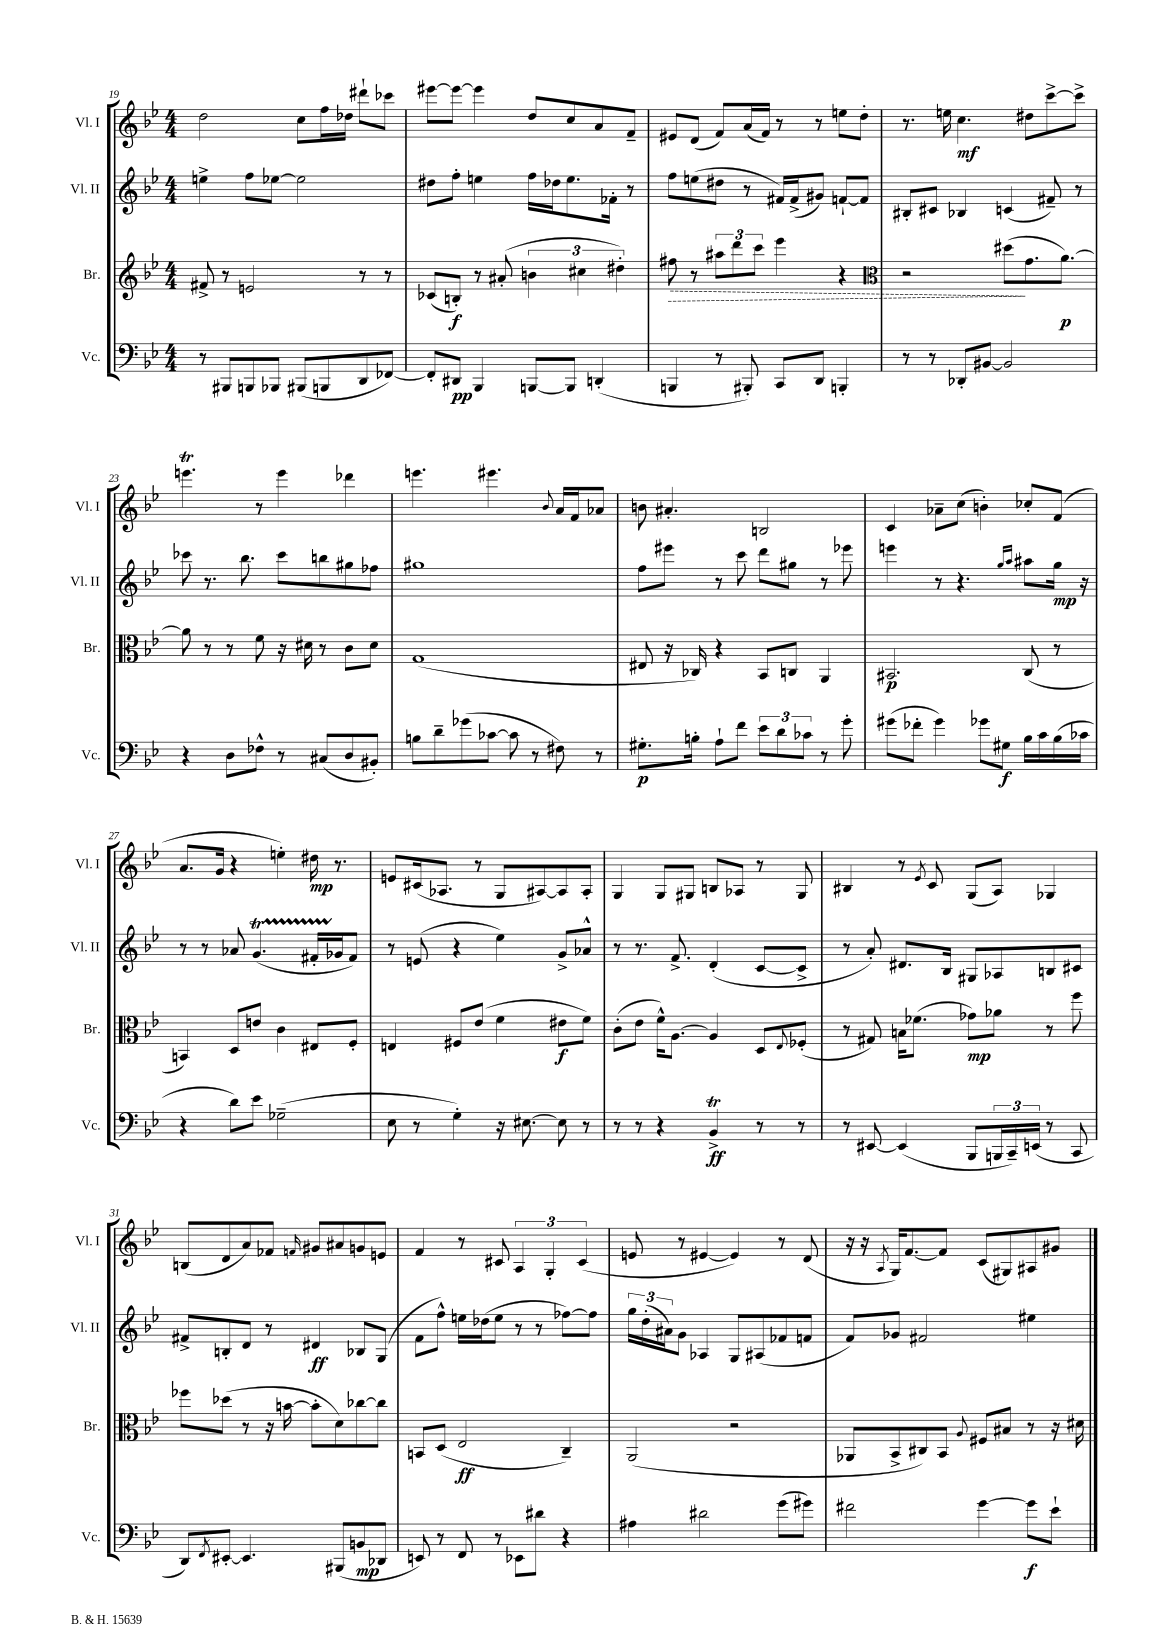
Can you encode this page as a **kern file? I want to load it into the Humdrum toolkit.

**kern	**dynam	**kern	**dynam	**kern	**dynam	**kern	**dynam
*part4	*part4	*part3	*part3	*part2	*part2	*part1	*part1
*staff4	*staff4	*staff3	*staff3	*staff2	*staff2	*staff1	*staff1
*I"Vc.	*	*I"Br.	*	*I"Vl. II	*	*I"Vl. I	*
*I'Vc.	*	*I'Br.	*	*I'Vl. II	*	*I'Vl. I	*
*clefF4	*	*clefG2	*	*clefG2	*	*clefG2	*
*k[b-e-]	*	*k[b-e-]	*	*k[b-e-]	*	*k[b-e-]	*
*M4/4	*	*M4/4	*	*M4/4	*	*M4/4	*
=19	=19	=19	=19	=19	=19	=19	=19
8r	.	8f#X^/	.	4een^\	.	2dd\	.
8BBB#X/L	.	8r	.	.	.	.	.
8BBBn/	.	2en/	.	8ff\L	.	.	.
8BBB-X/J	.	.	.	[8ee-X\J	.	.	.
(8BBB#X/L	.	.	.	2ee-\]	.	8cc\L	.
8BBBn/	.	.	.	.	.	16ff\L	.
.	.	.	.	.	.	16dd-X\JJ	.
8DD/	.	8r	.	.	.	8ddd#X`\L	.
[8FF-X/J)	.	8r	.	.	.	8ccc-X\J	.
=20	=20	=20	=20	=20	=20	=20	=20
8FF-'/L]	.	(8c-X/L	.	8dd#X\L	.	[8eee#X\L	.
8DD#X/J	pp	8Bn'/J)	f	8ff'\J	.	8eee#\J_	.
4BBB-/	.	8r	.	4een\	.	4eee#\]	.
.	.	(8a#X'/	.	.	.	.	.
[8BBBn/L	.	6bn\	.	16ff\LL	.	8dd/L	.
.	.	.	.	16dd-X\J	.	.	.
8BBB/J]	.	.	.	8.ee\	.	8cc/	.
.	.	6cc#X\	.	.	.	.	.
(4DDn'/	.	.	.	.	.	8a/	.
.	.	.	.	16f-X'\Jk	.	.	.
.	.	6dd#X'\)	.	.	.	.	.
.	.	.	.	8r	.	8f~/J	.
=21	=21	=21	=21	=21	=21	=21	=21
!	!	!	!LO:HP:b	!	!	!	!
4BBBn/	.	8ff#X\	>	8ff\L	.	8e#X/L	.
.	.	8r	.	(8een\	.	(8d/J	.
8r	.	12aa#X\L	.	8dd#X\J	.	8f/L)	.
.	.	12ddd\	.	.	.	.	.
8BBB#X'/)	.	.	.	8r	.	(16a/L	.
.	.	12ccc\J	.	.	.	.	.
.	.	.	.	.	.	16f/JJ)	.
8CC/L	.	4eee-\	.	16f#X/LL)	.	8r	.
.	.	.	.	(16f#^/J	.	.	.
8DD/J	.	.	.	8g#X/J)	.	8r	.
4BBBn'/	.	4r	.	[8fn`/L	.	8een\L	.
.	.	.	.	8f/J]	.	8dd'\J	.
=22	=22	=22	=22	=22	=22	=22	=22
*	*	*clefC3	*	*	*	*	*
8r	.	2r	.	8B#X'/L	.	8.r	.
8r	.	.	.	8c#X/J	.	.	.
.	.	.	.	.	.	16een\	.
8DD-X'/L	.	.	.	4B-X/	.	4.cc\	mf
[8BB#X/J	.	.	.	.	.	.	.
2BB#/]	.	(8dd#X\L	.	(4cn/	.	.	.
.	.	8.g\	]	.	.	8dd#X\L	.
.	.	.	.	8f#X~/)	.	[8ccc^\	.
.	.	[8.a\J)	p	.	.	.	.
.	.	.	.	8r	.	8ccc^\J]	.
!!LO:LB:g=z
=23	=23	=23	=23	=23	=23	=23	=23
4r	.	8a\]	.	8ccc-X\	.	4.eeent\	.
.	.	8r	.	8.r	.	.	.
8D\L	.	8r	.	.	.	.	.
.	.	.	.	8.bb-\	.	.	.
8F-X^^\J	.	8f\	.	.	.	8r	.
8r	.	16r	.	8ccc-\L	.	4eee\	.
.	.	16d#X\	.	.	.	.	.
(8C#X/L	.	8r	.	8bbn\	.	.	.
8D/	.	8c\L	.	8gg#X\	.	4ddd-X\	.
8BB#X'/J)	.	8d#\J	.	8ff-X\J	.	.	.
=24	=24	=24	=24	=24	=24	=24	=24
8Bn\L	.	(1G	.	1gg#X	.	4.eeen\	.
8d~\	.	.	.	.	.	.	.
(8g-X\	.	.	.	.	.	.	.
[8c-X\J	.	.	.	.	.	4.eee#X\	.
8c-\]	.	.	.	.	.	.	.
8r	.	.	.	.	.	.	.
.	.	.	.	.	.	8qqb-/	.
8F#X\)	.	.	.	.	.	16a/LL	.
.	.	.	.	.	.	16f/J	.
8r	.	.	.	.	.	8a-X/J	.
=25	=25	=25	=25	=25	=25	=25	=25
8.G#X'\L	p	8E#X/	.	8ff\L	.	8bn\	.
.	.	16r	.	8eee#X\J	.	4.a#X'/	.
16Bn'\Jk	.	16C-X/)	.	.	.	.	.
8A`\L	.	4r	.	8r	.	.	.
8f\J	.	.	.	8ccc\	.	.	.
12e-\L	.	8BB-/L	.	8ddd\L	.	2Bn/	.
12d\	.	.	.	.	.	.	.
.	.	8Cn/J	.	8gg#X\J	.	.	.
12c-X\J	.	.	.	.	.	.	.
8r	.	4AA/	.	8r	.	.	.
8g'\	.	.	.	8eee-X\	.	.	.
=26	=26	=26	=26	=26	=26	=26	=26
(8g#X\L	.	2.BB#X/	p	4eeen\	.	4c/	.
8f-X'\J	.	.	.	.	.	.	.
4g#\)	.	.	.	8r	.	8a-X~\L	.
.	.	.	.	4.r	.	(8cc\J	.
8g-X\L	.	.	.	.	.	4bn'\)	.
8G#X\J	f	.	.	.	.	.	.
.	.	.	.	16qqgg/LL	.	.	.
.	.	.	.	16qqaa/JJ	.	.	.
16B-\LL	.	(8C/	.	8aa#X\L	.	8cc-X'/L	.
16c\	.	.	.	.	.	.	.
(16B-\	.	8r	.	16gg\Jk	mp	(8f/J	.
16c-X\JJ	.	.	.	16r	.	.	.
!!LO:LB:g=z
=27	=27	=27	=27	=27	=27	=27	=27
4r	.	4BBn/)	.	8r	.	8.a/L	.
.	.	.	.	8r	.	.	.
.	.	.	.	.	.	16g/Jk	.
8d\L)	.	8D/L	.	8a-X/	.	4r	.
8e-\J	.	8en/J	.	(4.gT/	.	.	.
(2G-X~\	.	4c\	.	.	.	4een'\)	.
.	.	8E#X/L	.	16f#XTTT'/LL	.	16dd#X\	mp
.	.	.	.	16g-X/J	.	8.r	.
.	.	8F'/J	.	8f#/J)	.	.	.
=28	=28	=28	=28	=28	=28	=28	=28
8E-\	.	4En/	.	8r	.	8en/L	.
8r	.	.	.	(8en/	.	(16c#X/k	.
.	.	.	.	.	.	8.A-X/J	.
4G'\)	.	8F#X/L	.	4r	.	.	.
.	.	(8e-/J	.	.	.	8r	.
16r	.	4f\	.	4ee-\)	.	8G/L	.
[8.E#X\	.	.	.	.	.	.	.
.	.	.	.	.	.	[8A#X/)	.
8E#\]	.	8e#X\L	f	8g^/L	.	8A#/]	.
8r	.	8f\J)	.	8a-X^^/J	.	8A#'/J	.
=29	=29	=29	=29	=29	=29	=29	=29
8r	.	(8c'\L	.	8r	.	4G/	.
8r	.	8e-\J	.	8.r	.	.	.
4r	.	16f^^\KL)	.	.	.	8G/L	.
.	.	[8.A\J	.	8.f^/	.	.	.
.	.	.	.	.	.	8G#X/J	.
4BB-T^/	ff	4A/]	.	(4d'/	.	8Bn/L	.
.	.	.	.	.	.	8A-X/J	.
8r	.	8D/L	.	[8c/L	.	8r	.
.	.	8qqE-/	.	.	.	.	.
8r	.	(8F-X'/J	.	8c^/J]	.	8G#/	.
=30	=30	=30	=30	=30	=30	=30	=30
8r	.	8r	.	8r	.	4B#X/	.
[8EE#X/	.	8G#X/)	.	8a'/)	.	.	.
(4EE#/]	.	16Bn\KL	.	8.d#X/L	.	8r	.
.	.	(8.f-X\J	.	.	.	.	.
.	.	.	.	.	.	8qe-/	.
.	.	.	.	.	.	8c/	.
.	.	.	.	16B-/Jk	.	.	.
8BBB-/L	.	8g-X\L)	mp	8G#X/L	.	(8G/L	.
24BBBn/L	.	8a-X\J	.	8A-X/	.	8A/J)	.
24CC~/)	.	.	.	.	.	.	.
(24EEn/JJ	.	.	.	.	.	.	.
8r	.	8r	.	8Bn/	.	4G-X/	.
8CC/	.	8ff\	.	8c#X/J	.	.	.
!!LO:LB:g=z
=31	=31	=31	=31	=31	=31	=31	=31
8DD/L)	.	8ff-X\L	.	8f#X^/L	.	(8Bn/L	.
8qFF/	.	.	.	.	.	.	.
[8EE#X'/J	.	(8dd-X\J	.	8Bn'/	.	8d/	.
4.EE#/]	.	8r	.	8d/J	.	8a/)	.
.	.	16r	.	8r	.	8f-X/J	.
.	.	[16bn\	.	.	.	.	.
.	.	.	.	.	.	16qqfn/	.
.	.	8b'\L]	.	4d#X/	ff	8g#X/L	.
(8BBB#X/L	.	8d\)	.	.	.	8a#X/	.
8BBn/	mp	[8cc-X\	.	8B-X/L	.	8gn/	.
8DD-X/J	.	8cc-\J]	.	(8G/J	.	8en/J	.
=32	=32	=32	=32	=32	=32	=32	=32
8EEn/)	.	8BBn/L	.	8f\L	.	4f/	.
8r	.	(8D/J	.	8ff^^\J)	.	.	.
8FF/	.	2E-/	ff	16een\LL	.	8r	.
.	.	.	.	(16dd-X\J	.	.	.
8r	.	.	.	8ee\J	.	8c#X/	.
8EE-X\L	.	.	.	8r	.	6A/	.
8d#X\J	.	.	.	8r	.	.	.
.	.	.	.	.	.	6G'/	.
4r	.	4C~/)	.	[8ff-X\L)	.	.	.
.	.	.	.	.	.	(6c#/	.
.	.	.	.	8ff-\J]	.	.	.
=33	=33	=33	=33	=33	=33	=33	=33
4A#X\	.	(2AA/	.	24gg\LL	.	8en/	.
.	.	.	.	(24dd'\	.	.	.
.	.	.	.	24a#X\J)	.	.	.
.	.	.	.	8g\J	.	8r	.
2d#X\	.	.	.	4A-X/	.	[4e#X/	.
.	.	2r	.	8G/L	.	4e#/])	.
.	.	.	.	(8A#X/	.	.	.
(8g\L	.	.	.	8f-X/	.	8r	.
8g#X\J)	.	.	.	8fn/J	.	(8d/	.
=34	=34	=34	=34	=34	=34	=34	=34
2f#X\	.	8AA-X/L	.	8f/L)	.	16r	.
.	.	.	.	.	.	16r	.
.	.	.	.	.	.	8qA/	.
.	.	8BB-^/	.	8g-X/J	.	16G/KL)	.
.	.	.	.	.	.	[8.f/	.
.	.	8C#X/)	.	2f#X/	.	.	.
.	.	8BB-/J	.	.	.	8f/J]	.
.	.	8qqA/	.	.	.	.	.
[4g\	.	8F#X/L	.	.	.	(8c/L	.
.	.	8B#X/J	.	.	.	8G#X/)	.
8g\L]	f	8r	.	4ee#X\	.	8A#X/	.
8e-`\J	.	16r	.	.	.	8g#X/J	.
.	.	16d#X\	.	.	.	.	.
==	==	==	==	==	==	==	==
*-	*-	*-	*-	*-	*-	*-	*-
